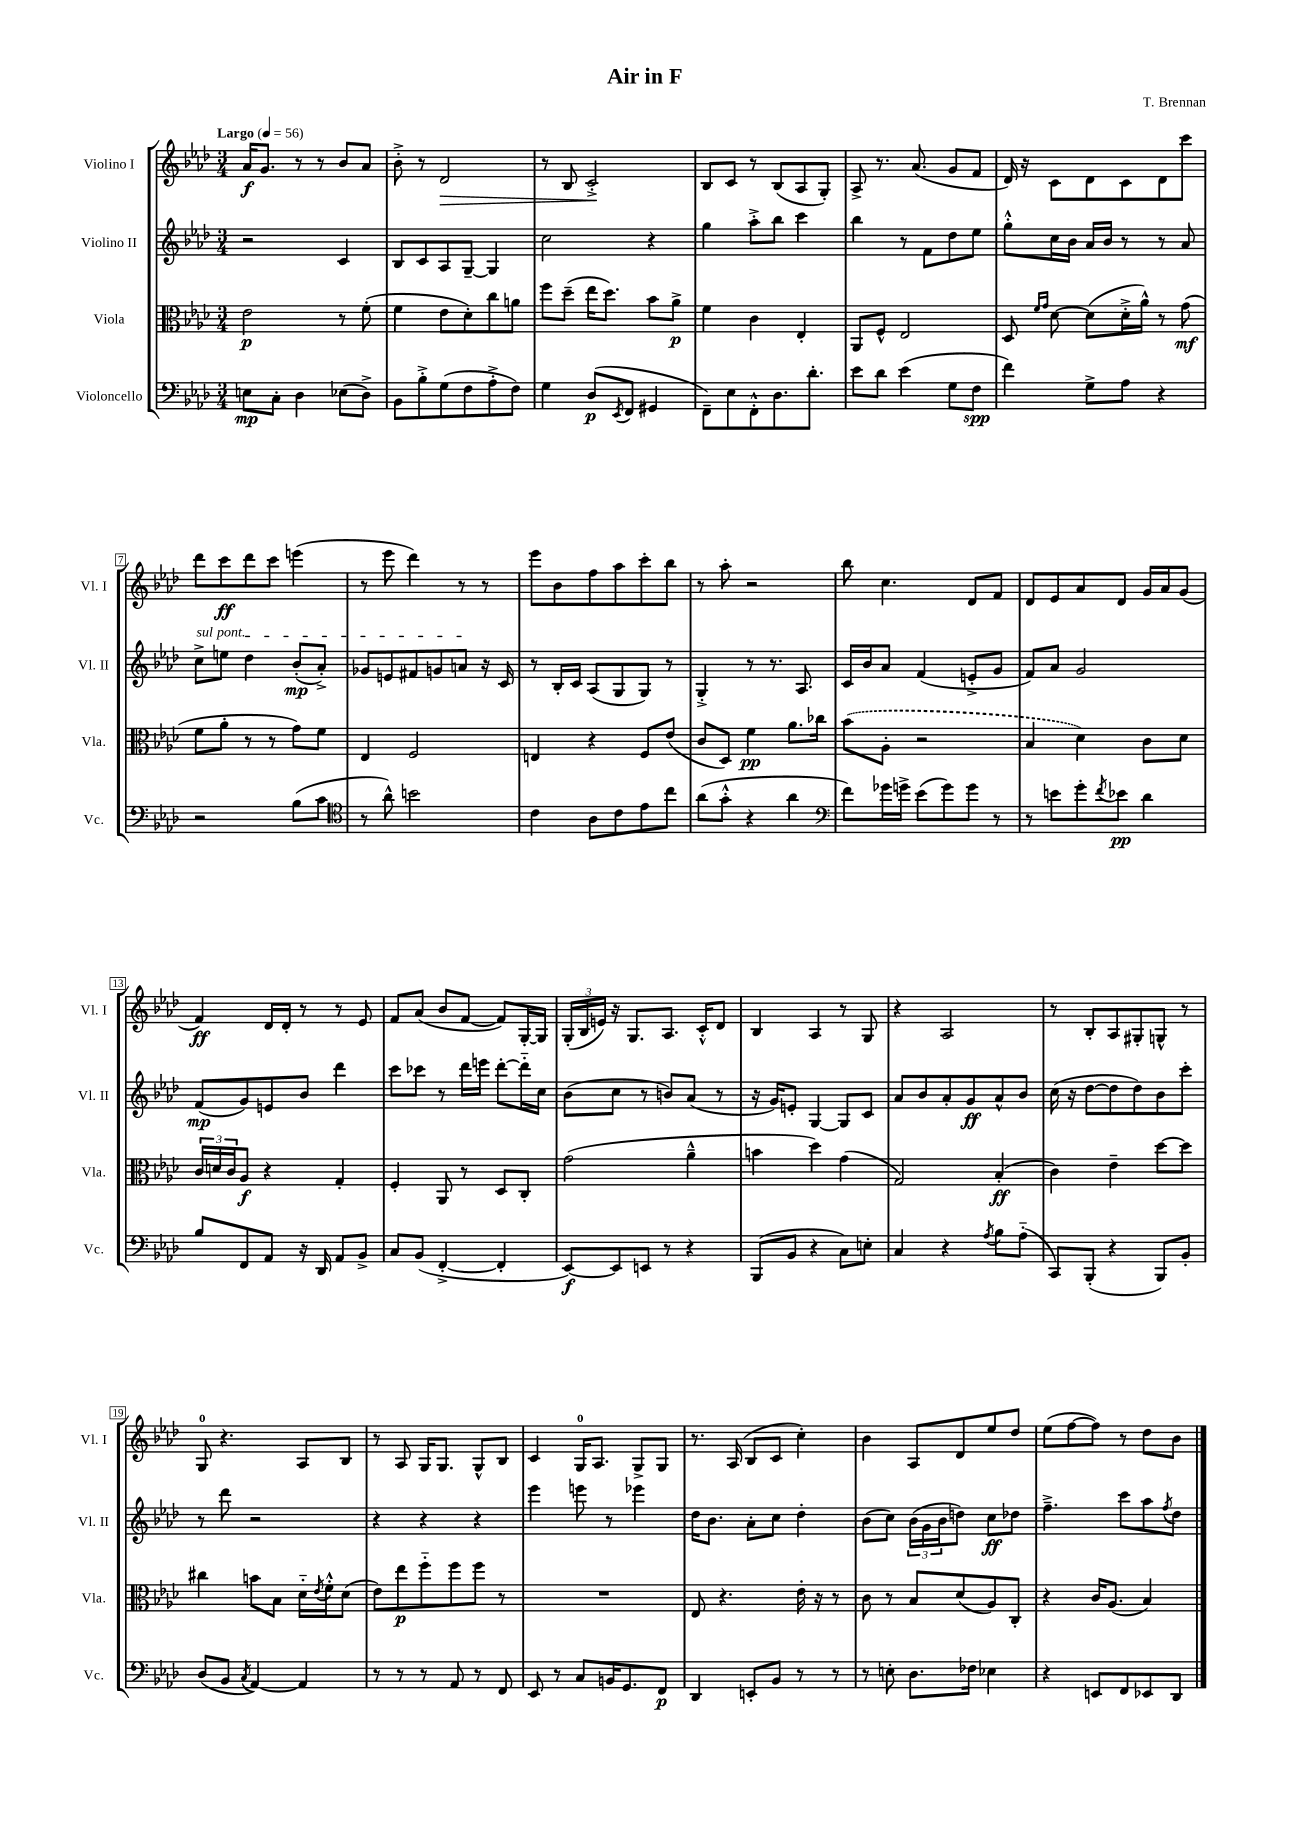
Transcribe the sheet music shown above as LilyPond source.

\header { title = "Air in F" composer = "T. Brennan" }
<<
\new StaffGroup <<
\new Staff = "s0" \with { instrumentName = "Violino I" shortInstrumentName = "Vl. I" } {
    \clef treble \key aes \major \numericTimeSignature \time 3/4 \tempo "Largo" 4 = 56
    aes'16\f g'8. r8 r8 bes'8 aes'8 |
    bes'8-.-> r8 des'2\> |
    r8 bes8 c'2-.->\! |
    bes8 c'8 r8 bes8( aes8 g8-.) |
    aes8-> r8. aes'8.( g'8 f'8 |
    des'16) r16 c'8 des'8 c'8 des'8 c'''8 |
    des'''8 c'''8\ff des'''8 c'''8 e'''4( |
    r8 ees'''8 des'''4) r8 r8 |
    ees'''8 bes'8 f''8 aes''8 c'''8-. bes''8 |
    r8 aes''8-. r2 |
    bes''8 c''4. des'8 f'8 |
    des'8 ees'8 aes'8 des'8 g'16 aes'16 g'8( |
    f'4\ff) des'16 des'16-. r8 r8 ees'8 |
    f'8 aes'8( bes'8 f'8~ f'8) g16~-. g16 |
    \tuplet 3/2 { g16-.( bes16 e'16) } r16 g8. aes8. c'16-.-^ des'8 |
    bes4 aes4 r8 g8 |
    r4 aes2 |
    r8 bes8-. aes8 gis8-. g8-^ r8 |
    g8-0 r4. aes8 bes8 |
    r8 aes8 g16 g8. g8-^ bes8 |
    c'4 g16-0 aes8. g8-> g8 |
    r8. aes16( bes8 c'8 c''4-.) |
    bes'4 aes8 des'8 ees''8 des''8 |
    ees''8( f''8~ f''8) r8 des''8 bes'8 \bar "|." |
}
\new Staff = "s1" \with { instrumentName = "Violino II" shortInstrumentName = "Vl. II" } {
    \clef treble \key aes \major \numericTimeSignature \time 3/4
    r2 c'4 |
    bes8 c'8 aes8 g8~-- g4 |
    c''2 r4 |
    g''4 aes''8-.-> bes''8 c'''4 |
    bes''4 r8 f'8 des''8 ees''8 |
    g''8-.-^ c''16 bes'16 aes'16 bes'16 r8 r8 aes'8 |
    \once \override TextSpanner.bound-details.left.text = \markup { \italic "sul pont." } c''8->\startTextSpan e''8 des''4 bes'8-.\mp( aes'8-.->) |
    ges'8 e'8 fis'8 g'8 a'8\stopTextSpan r16 c'16 |
    r8 bes16-. c'16 aes8( g8 g8) r8 |
    g4-.-> r8 r8. aes8. |
    c'16 bes'16 aes'8 f'4( e'8-.-> g'8 |
    f'8) aes'8 g'2 |
    f'8\mp( g'8) e'8 bes'8 des'''4 |
    c'''8 ces'''8 r8 des'''16 e'''16 des'''8~-. des'''16-_ c''16 |
    bes'8( c''8 r8 b'8) aes'8( r8 |
    r16 g'16) e'8-. g4~ g8 c'8 |
    aes'8 bes'8 aes'8-. g'8\ff aes'8-^ bes'8 |
    c''16( r16 des''8~ des''8 des''8) bes'8 c'''8-. |
    r8 des'''8 r2 |
    r4 r4 r4 |
    ees'''4 e'''8 r8 ees'''4 |
    des''16 bes'8. aes'8-. c''8 des''4-. |
    bes'8( c''8) \tuplet 3/2 { bes'16( g'16 bes'16 } d''8) c''8\ff des''8 |
    f''4.---> c'''8 aes''8 \acciaccatura { f''8 } des''8 \bar "|." |
}
\new Staff = "s2" \with { instrumentName = "Viola" shortInstrumentName = "Vla." } {
    \clef alto \key aes \major \numericTimeSignature \time 3/4
    ees'2\p r8 f'8-.( |
    f'4 ees'8 des'8-.) c''8 a'8 |
    f''8 des''8--( ees''16 des''8.) bes'8 aes'8->\p |
    f'4 c'4 ees4-. |
    aes,8 f8-^ ees2 |
    des8 \grace { f'16 g'16 } des'8~ des'8( des'16-.-> aes'16-^) r8 g'8\mf( |
    f'8 aes'8-. r8 r8 g'8) f'8 |
    ees4 f2 |
    e4 r4 f8 ees'8( |
    c'8 des8) f'4\pp aes'8. ces''16 |
    \once \slurDashed bes'8( aes8-. r2 |
    bes4 des'4) c'8 des'8 |
    \tuplet 3/2 { c'16 d'16 c'16 } aes8\f r4 g4-. |
    f4-. aes,8 r8 des8 c8-. |
    g'2( aes'4---^ |
    b'4 des''4) g'4( |
    g2) bes4-.\ff( |
    c'4) ees'4-- des''8~ des''8 |
    cis''4 b'8 bes8 des'16-_ \acciaccatura { ees'8 } f'16-.-^ des'8( |
    ees'8) ees''8\p f''8-_ f''8 f''8 r8 |
    R2. |
    ees8 r4. ees'16-. r16 r8 |
    c'8 r8 bes8 des'8( aes8) c8-. |
    r4 c'16 aes8.( bes4) \bar "|." |
}
\new Staff = "s3" \with { instrumentName = "Violoncello" shortInstrumentName = "Vc." } {
    \clef bass \key aes \major \numericTimeSignature \time 3/4
    e8\mp c8-. des4 ees8( des8->) |
    bes,8 bes8-.-> g8( f8 aes8-.-> f8) |
    g4 des8\p( \acciaccatura { ees,8 } f,8 gis,4 |
    f,8--) ees8 f,8-.-^ des8. des'8.-. |
    ees'8 des'8 ees'4( g8 f8\spp |
    f'4) g8-> aes8 r4 |
    r2 bes8( c'8 |
    \clef tenor r8 aes'8-^) b'2 |
    c'4 aes8 c'8 ees'8 c''8 |
    aes'8( g'8-.-^ r4 aes'4 |
    \clef bass f'8) ges'16 g'16-> ees'8( g'8) g'8 r8 |
    r8 e'8 g'8-. \acciaccatura { f'8 } ees'8\pp des'4 |
    bes8 f,8 aes,8 r16 des,16 aes,8 bes,8-> |
    c8 bes,8( f,4~-.-> f,4-. |
    ees,8~\f) ees,8 e,8 r8 r4 |
    bes,,8( bes,8 r4 c8) e8-. |
    c4 r4 \acciaccatura { aes8 } bes8 aes8-_( |
    c,8) bes,,8-.( r4 bes,,8) bes,8-. |
    des8( bes,8 \acciaccatura { c8 } aes,4~) aes,4 |
    r8 r8 r8 aes,8 r8 f,8 |
    ees,8 r8 c8 b,16 g,8. f,8\p |
    des,4 e,8-. bes,8 r8 r8 |
    r8 e8-. des8. fes16 ees4 |
    r4 e,8 f,8 ees,8 des,8 \bar "|." |
}
>>
>>
\layout { \context { \Score \override BarNumber.stencil = #(make-stencil-boxer 0.1 0.3 ly:text-interface::print) } }
